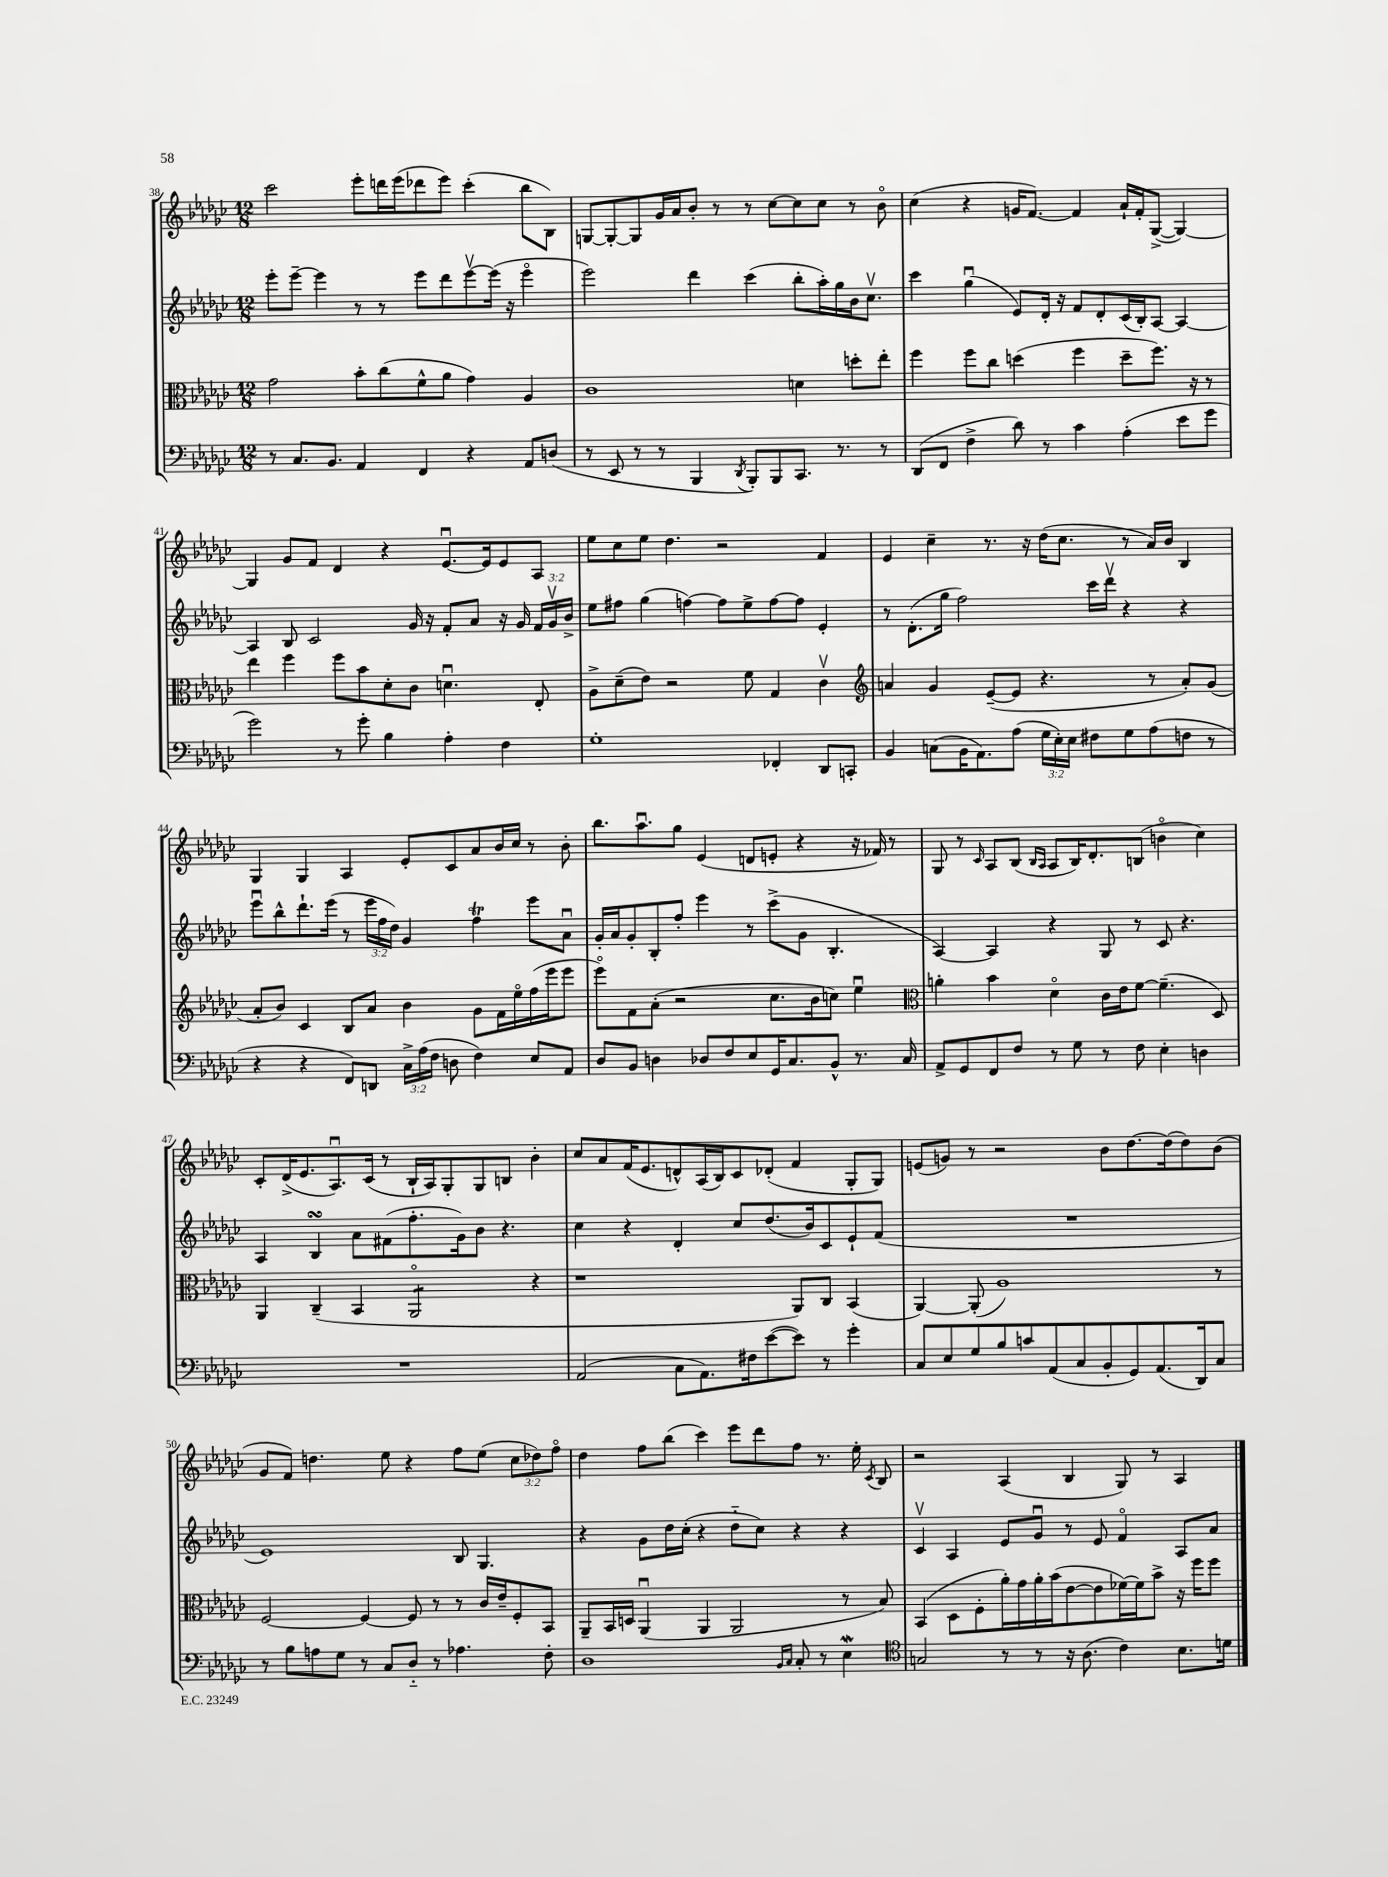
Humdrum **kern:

**kern	**kern	**kern	**kern
*staff4	*staff3	*staff2	*staff1
*clefF4	*clefC3	*clefG2	*clefG2
*k[b-e-a-d-g-c-]	*k[b-e-a-d-g-c-]	*k[b-e-a-d-g-c-]	*k[b-e-a-d-g-c-]
*M12/8	*M12/8	*M12/8	*M12/8
8r	2g-	8eee-'	2ccc-
8.C-	.	[8eee-~	.
.	.	4eee-]	.
8.BB-	.	.	.
4AA-	8b-'	8r	8eee-'
.	(8cc-	8r	16ddd
.	.	.	(16eee-
4FF	8f^^	8eee-	8ddd-
.	8a-	8ddd-	8eee-)
4r	4g-)	[8eee-v	(4ccc-'
.	.	(16eee-]	.
.	.	16r	.
8AA-	4A-	4eee-o	8bb-
(8D	.	.	8B-)
=	=	=	=
8r	1c-	2eee-)	[8G
8EE-	.	.	8G'_
8r	.	.	8G]
8r	.	.	16g-
.	.	.	16a-
4BBB-	.	4ddd-	8b-'
.	.	.	8r
8qDD-	.	.	.
8BBB-')	.	(4ccc-	8r
8BBB-	.	.	[8cc-
8.CC-	4d	8bb-'	8cc-]
.	.	16aa-')	8cc-
8.r	.	16gg-	.
.	8dd'	16b-	8r
.	.	8.cc-v	.
8r	8ee-'	.	8b-o
=	=	=	=
(8DD-	4ff	4ccc-	(4cc-
8FF	.	.	.
4F^	8ff	(4gg-u	4r
.	8cc-	.	.
8d-)	(4dd	8e-)	16g
.	.	.	[8.f)
8r	.	16d-'	.
.	.	16r	.
4c-	4ff	8f	4f]
.	.	8d-'	.
(4A-'	8dd~	(16c-	16a-`
.	.	16B-')	16f'
.	8.ff)	[8A-	([8G-^
8e-	.	4A-_	4G-_)
.	16r	.	.
8g-	8r	.	.
=	=	=	=
2g-)	4ee-	4A-]	4G-]
.	4ff	8B-	8g-
.	.	2c-	8f
8r	8ff	.	4d-
8g-'	8b-	.	.
4B-	8d-'	.	4r
.	8c-	16g-	.
.	.	16r	.
4A-'	4.du	8f'	[8.e-u
.	.	8a-	.
.	.	.	16e-]
4F	.	16r	8e-
.	.	16g-	.
.	8E-'	24f	8A-
.	.	24g-v	.
.	.	24b-^	.
=	=	=	=
1G-'	8A-^	8ee-	8ee-
.	(8d-~	8ff#	8cc-
.	8e-)	(4gg-	8ee-
.	2r	.	4.dd-
.	.	[4ff)	.
.	.	8ff]	2r
.	8f	8ee-^	.
4FF-'	4G-	[8ff	.
.	.	8ff]	.
8DD-	4c-v	4e-'	4f
8CC'	.	.	.
=	=	=	=
*	*clefG2	*	*
4BB-	4a	8r	4e-
.	.	(8.d-'	.
(8C	4g-	.	4cc-~
.	.	16gg-	.
16BB-	.	2ff)	.
8.AA-)	.	.	.
.	([8e-~	.	8.r
(8A-	8e-]	.	.
.	.	.	16r
24G-	4.r	.	(16dd-
24E-')	.	.	.
.	.	.	8.cc-
24E-	.	.	.
8F#	.	16ccc-	.
.	.	16ddd-v	.
8G-	.	4r	8r
(8A-	8r	.	16a-)
.	.	.	16b-
8F	8a')	4r	4B-
8r	(8g-	.	.
=	=	=	=
4r	8a-'	8eee-u	4G-
.	8b-)	8bb-^^	.
4r	4c-	8.ddd-`	4G-
.	.	(16eee-	.
8FF)	8B-	8r	4A-
8DD	8a-	24eee-	.
.	.	24ff	.
.	.	24dd-)	.
24C-^	4b-	4g-	8e-'
(24A-	.	.	.
24F	.	.	.
8D	.	.	8c-
4F)	8g-	4ff	8a-
.	16f	.	16b-
.	16ee-o	.	16cc-
8E-	(16ff	8eee-	8r
.	16eee-	.	.
8AA-	8eee-	8a-u	8b-'
=	=	=	=
8D-	8eee-o)	16g-'	8.bb-
.	.	16a-	.
8BB-	8f	8g-'	.
.	.	.	8.aa-u
4D	(8a-'	8B-'	.
.	2r	8ff'	8gg-
8D-	.	4eee-	(4e-
8F	.	.	.
8E-	.	8r	8d
16GG-	8.cc-	(8ccc-^	8e'
8.C-	.	.	.
.	.	8g-	4r
.	16b-	.	.
8BB-^^	8cc)	4.B-'	.
8.r	4ee-u	.	16r
.	.	.	16f-)
.	.	.	8r
16C-	.	.	.
=	=	=	=
*	*clefC3	*	*
8AA-^	4a'	[4A-)	8G-
8GG-	.	.	8r
.	.	.	16qqc-
8FF	4b-	4A-]	8A-
8F	.	.	(8B-
.	.	.	16qqB-
.	.	.	16qqA-
8r	4d-o	4r	8A-
8G-	.	.	16B-)
.	.	.	8.d-'
8r	16c-	8G-	.
.	16e-	.	.
8F	[8f	8r	(8B
4E-'	(4.f~]	8c-	4bo
.	.	4.r	.
4D	.	.	4cc-)
.	8D-)	.	.
=	=	=	=
1.r	4AA-	4A-	8c-'
.	.	.	(16d-^
.	.	.	8.e-
.	(4C-~	4B-	.
.	.	.	8.A-u)
.	4BB-	8a-	.
.	.	.	(16c-
.	.	(8f#	8r
.	2AA-o	8.ff'	16B-`
.	.	.	16A-)
.	.	.	8G-'
.	.	16g-)	.
.	.	8b-	8G-
.	.	4.r	8B
.	4r	.	4b-'
=	=	=	=
(2AA-	1r	4cc-	8cc-
.	.	.	8a-
.	.	4r	(16f
.	.	.	8.e-
8C-	.	4d-'	8d^^)
8.AA-)	.	.	(16A-
.	.	.	16B-)
.	.	8cc-	8c-
16F#	.	.	.
([8e-	.	(8.dd-	(8d-'
8e-])	8AA-)	.	4f
.	.	16b-)	.
8r	8C-	8c-	.
4g-'	(4BB-	8e-`	8G-'
.	.	(8f	8G-)
=	=	=	=
8C-	[4AA-)	1.r	(8e
8E-	.	.	8g)
8G-	(8AA-']	.	8r
8B-	1A-)	.	2r
8c	.	.	.
(8AA-	.	.	.
8C-	.	.	.
8BB-'	.	.	8b-
8GG-)	.	.	[8.dd-
(8.AA-	.	.	.
.	.	.	(16dd-]
.	.	.	8dd-)
16DD-)	.	.	.
8C-	8r	.	(8b-
=	=	=	=
8r	[2F	1e-)	8g-
8B-	.	.	8f)
8A	.	.	4.dd
8G-	.	.	.
8r	4F_	.	.
8C-	.	.	8ee-
8D-'~	8F]	.	4r
8r	8r	.	.
4.A-	8r	8B-	8ff
.	16c-	4.G-	(8ee-
.	16e-~	.	.
.	8F'	.	12cc-
.	.	.	12dd-)
8F'	8BB-	.	.
.	.	.	12ffo
=	=	=	=
1D-	8AA-~	4r	4dd-
.	16BB-	.	.
.	16D	.	.
.	(4AA-u	8g-	8ff
.	.	16dd-	(8bb-
.	.	(16cc-'	.
.	4AA-	4r	4ccc-)
.	2AA-	8dd-'~	8eee-
.	.	8cc-)	8ddd-
16qqBB-	.	.	.
16qqC-	.	.	.
8C-'	.	4r	8ff
8r	.	.	8.r
4E-	8r	4r	.
.	.	.	16ee-'
.	.	.	8qc-
.	8B-)	.	8B-
=	=	=	=
*clefC4	*	*	*
2G	(4BB-	4c-v	2r
.	8D-	4A-	.
.	8F'	.	.
8r	16a-')	8e-	(4A-
.	16g-	.	.
8r	16a-'	8g-u	.
.	(16b-	.	.
16r	[8e-	8r	4B-
(8.A-	.	.	.
.	8e-]	8e-	.
4c-)	[16f-)	4fo	8G-)
.	16f-]	.	.
.	8b-^	.	8r
8.B-	16r	8A-	4A-
.	16ff	.	.
.	8ff	8a-	.
16d	.	.	.
==	==	==	==
*-	*-	*-	*-
